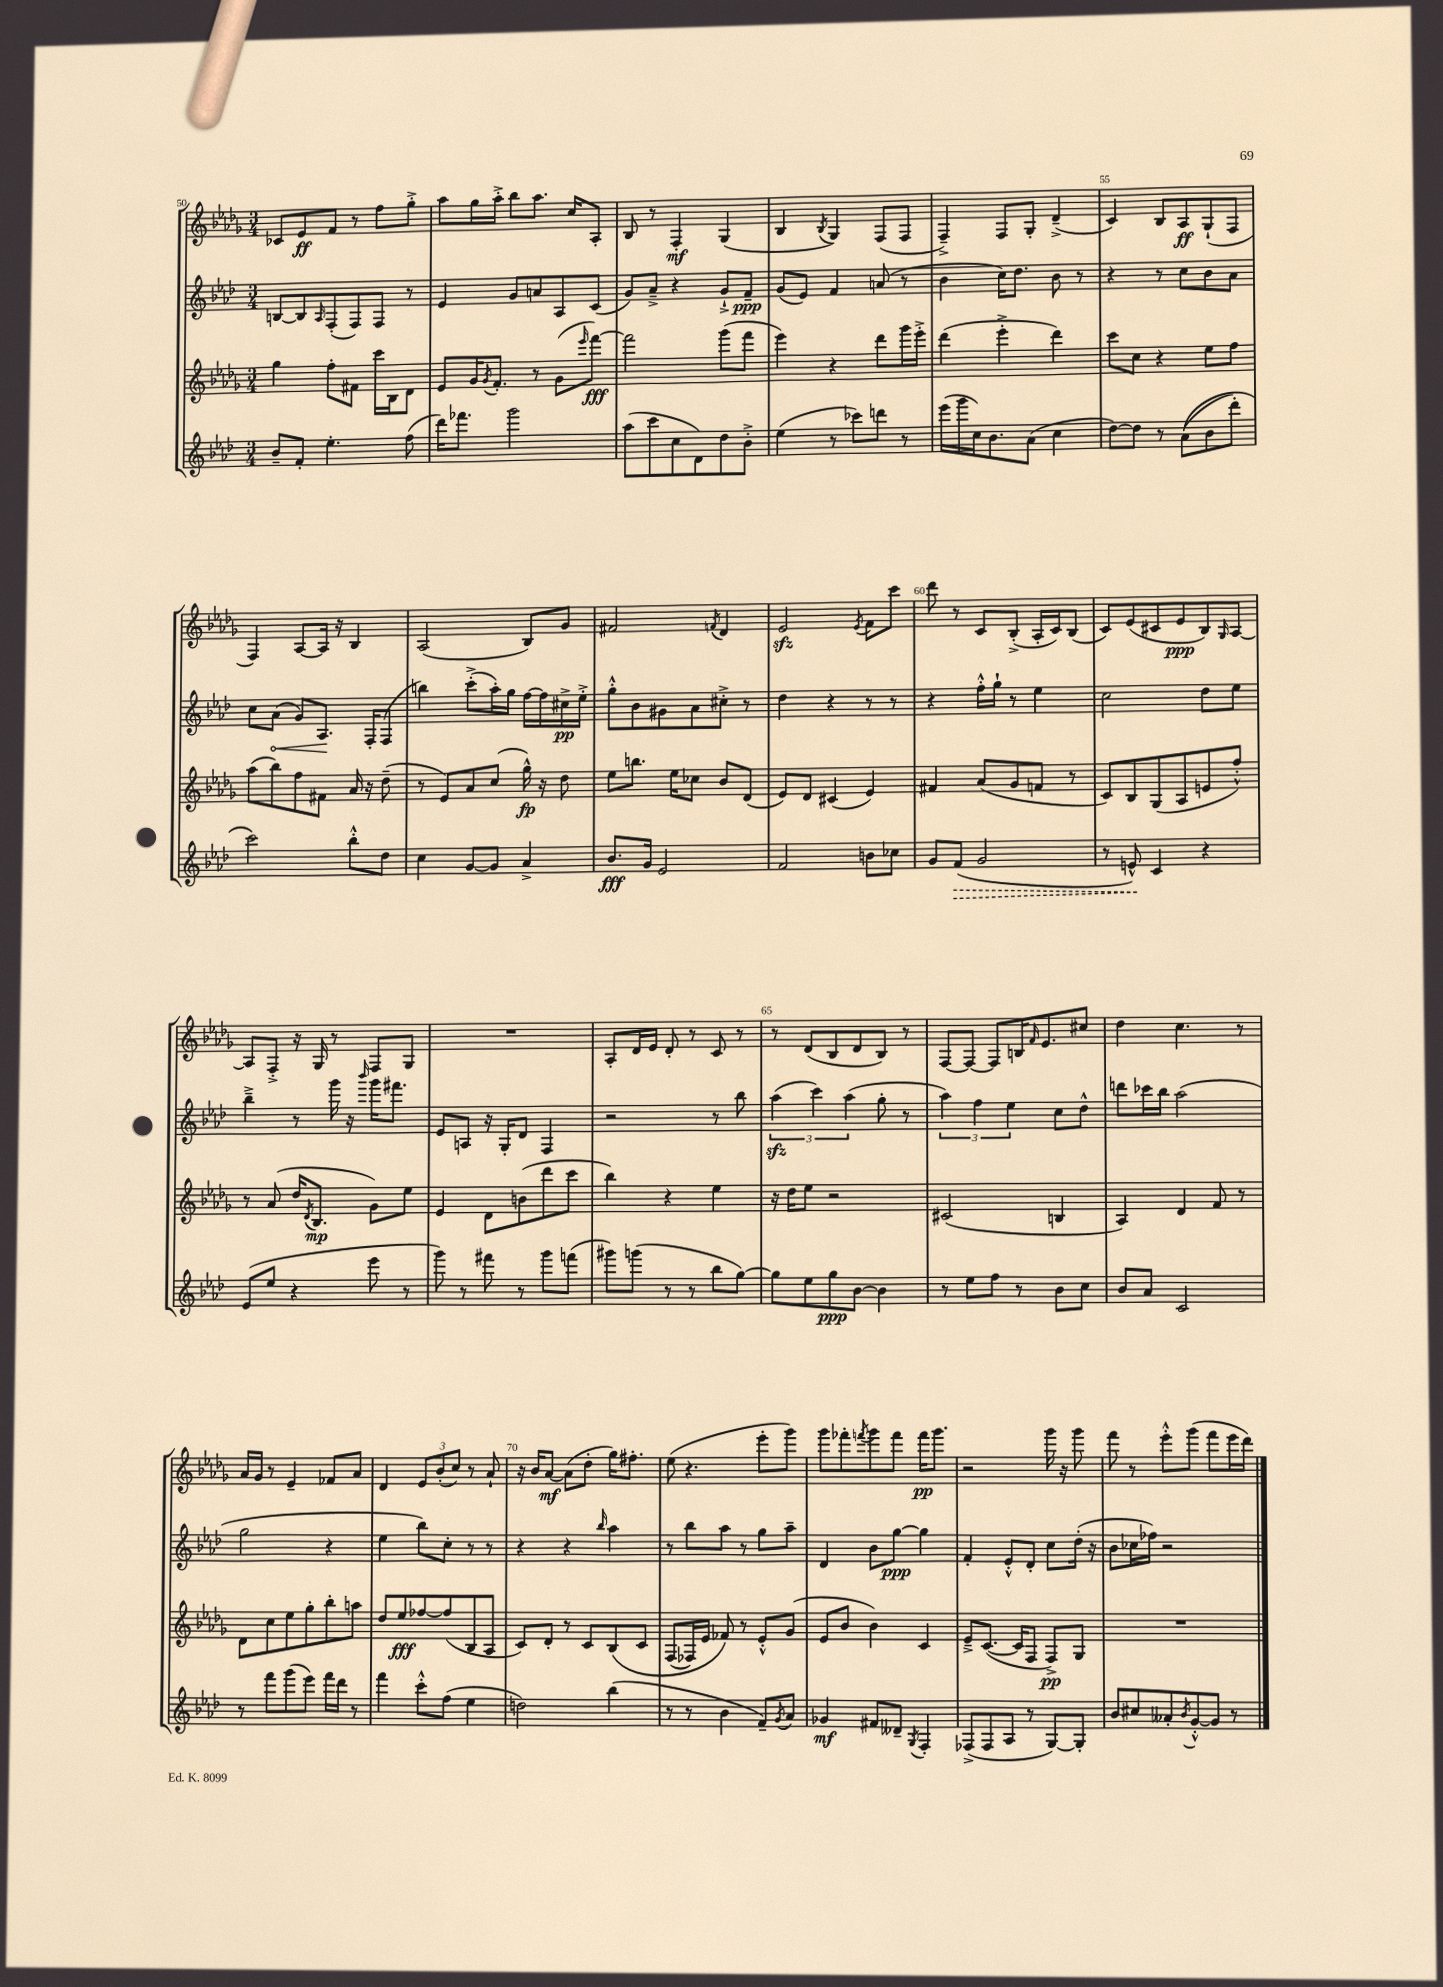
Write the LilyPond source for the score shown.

<<
\new StaffGroup <<
\new Staff = "s0" {
    \clef treble \key des \major \numericTimeSignature \time 3/4
    ces'8 ees'8\ff f'8 r8 f''8 ges''8-.-> |
    aes''8 ges''16 aes''16-.-> bes''8 aes''8. c''16 aes8-. |
    bes8 r8 f4-.\mf ges4( |
    bes4 \acciaccatura { bes8 } ges4) f8( f8 |
    f4--->) f8 ges8-. des'4--->( |
    c'4) bes8 aes8\ff ges8-!( f8 |
    f4) aes8~ aes16 r16 bes4 |
    aes2( bes8) ges'8 |
    fis'2 \acciaccatura { f'8 } des'4 |
    ees'2\sfz \acciaccatura { ees'8 } f'8 c'''8 |
    des'''8 r8 c'8 bes8-.->( aes16-. c'16) bes8( |
    c'8) ees'8( cis'8 ees'8\ppp bes8) \grace { ges16 } aes8~ |
    aes8 f8-.-> r16 ges16 r8 f8 ges8 |
    R2. |
    aes8-. des'16 ees'16 des'8-. r8 c'8 r8 |
    r8 des'8( bes8 des'8 bes8) r8 |
    f8~ f8~ f8 b16 \grace { f'16 } ees'8. cis''8 |
    des''4 c''4. r8 |
    aes'16 ges'16 r8 ees'4-- fes'8 aes'8 |
    des'4 \tuplet 3/2 { ees'8 bes'8-.( c''8) } r8 aes'8-! |
    r16 bes'16 aes'8~\mf aes'8( des''8-. ges''16) fis''8.-. |
    ees''8( r4. ees'''8-. ges'''8) |
    ges'''8 fes'''8-. \acciaccatura { f'''8 } ges'''8 f'''8 f'''16\pp ges'''8. |
    r2 ges'''16 r16 ges'''8 |
    f'''8 r8 ees'''8-.-^ ges'''8( f'''8 ees'''16 des'''16) \bar "|." |
}
\new Staff = "s1" {
    \clef treble \key aes \major \numericTimeSignature \time 3/4
    b8~ b8 \grace { aes16 } f8-.( f8) f8 r8 |
    ees'4 g'8 a'8 aes8 c'8( |
    g'8) aes'8---> r4 g'8-!-> f'8--\ppp |
    g'8( ees'8) f'4 a'8( r8 |
    bes'4 c''16) des''8. bes'8 r8 |
    r4 r8 c''8 bes'8 aes'8 |
    c''8 \once \override Hairpin.circled-tip = ##t aes'8\<( g'8) aes8.\! f16-. f8( |
    b''4) c'''8-.->( aes''16-.) g''16 f''16~ f''16 cis''16->\pp ees''16-.-> |
    g''8-.-^ bes'8 gis'8 aes'8 cis''8-.-> r8 |
    des''4 r4 r8 r8 |
    r4 f''16-.-^ g''16-! r8 ees''4 |
    c''2 des''8 ees''8 |
    bes''4---> r8 g'''16 r16 \grace { bes'''16 } g'''16 fis'''8. |
    ees'8 a8 r16 g16-. des'8 f4 |
    r2 r8 bes''8 |
    \tuplet 3/2 { aes''4\sfz( c'''4) aes''4( } g''8-. r8 |
    \tuplet 3/2 { aes''4) f''4 ees''4 } c''8 des''8-^ |
    d'''8 ces'''16 bes''16 aes''2( |
    g''2 r4 |
    ees''4 bes''8) c''8-. r8 r8 |
    r4 r4 \grace { bes''16 } aes''4 |
    r8 bes''8 aes''8 r8 g''8 aes''8-- |
    des'4 bes'8 g''8~\ppp g''4 |
    f'4-. ees'8-.-^ des'8-. c''8 des''16-.( r16 |
    bes'8 ces''16 fes''16) r2 \bar "|." |
}
\new Staff = "s2" {
    \clef treble \key des \major \numericTimeSignature \time 3/4
    ges''4 f''8-. fis'8 c'''16 bes16 des'8 |
    ees'8 ges'16 \acciaccatura { ges'8 } f'8.-. r8 ges'8( \grace { ees'''16 } f'''8~\fff) |
    f'''2 ges'''8( f'''8 |
    ees'''4) r4 des'''8 ges'''16 ees'''16-.-> |
    des'''4( ees'''4-.-> des'''4) |
    c'''8 c''8 r4 ees''8 f''8 |
    aes''8( bes''8) f''8 fis'8 aes'16 r16 des''8--( |
    r8 ees'8) aes'8 c''8( ges''16-^\fp) r16 des''8 |
    ees''8 b''8. ees''16 ces''8 bes'8 des'8( |
    ees'8) des'8 cis'4( ees'4) |
    fis'4 aes'8( ges'8 f'8 r8 |
    c'8) bes8 ges8( aes8 e'8 f''8-.-^) |
    r8 aes'8( des''16 \acciaccatura { des'8 } bes8.\mp ges'8) ees''8 |
    ees'4 des'8 b'8( des'''8 c'''8 |
    bes''4) r4 ees''4 |
    r16 des''16 ees''8 r2 |
    cis'2( b4 |
    aes4) des'4 f'8 r8 |
    des'8 c''8 ees''8 ges''8-. bes''8-. a''8 |
    des''8 ees''8\fff fes''8~ fes''8( bes8 aes8 |
    c'8) des'8-. r8 c'8 bes8\( c'8 |
    f8( fes16) ees'16 fes'8\) r8 ees'8-.-^ ges'8( |
    ees'8 bes'8 bes'4) c'4 |
    ees'8---> c'8.~( c'16 f8 f8->\pp) ges8 |
    R2. \bar "|." |
}
\new Staff = "s3" {
    \clef treble \key aes \major \numericTimeSignature \time 3/4
    bes'8-- f'8-. ees''4.-. f''8( |
    des'''16) fes'''8. g'''2 |
    aes''8( c'''8 c''8 des'8) des''8 bes'8-.-> |
    ees''4( r8 ces'''8) d'''8 r8 |
    ees'''16( g'''16 c''16) bes'8. aes'8( c''4 |
    des''8~) des''8 r8 aes'8(\( bes'8 des'''8-.) |
    c'''2\) bes''8-.-^ des''8 |
    c''4 g'8~ g'8 aes'4-> |
    bes'8.\fff g'16 ees'2 |
    f'2 b'8 ces''8 |
    g'8 \once \override Hairpin.style = #'dashed-line f'8\>( g'2 |
    r8 e'8-^\!) c'4 r4 |
    ees'8( ees''8 r4 ees'''8 r8 |
    g'''8) r8 fis'''8 r8 g'''8 f'''8( |
    gis'''8) g'''8( r8 r8 bes''8 g''8~) |
    g''8 ees''8 g''8\ppp bes'8~ bes'4 |
    r8 ees''8 f''8 r8 bes'8 c''8 |
    bes'8 aes'8 c'2 |
    r8 f'''8 g'''8( ees'''8) f'''16 des'''16 r8 |
    f'''4 c'''8-.-^ f''8( ees''4 |
    d''2) bes''4( |
    r8 r8 bes'4 f'8--) \acciaccatura { g'8 } aes'8 |
    ges'4\mf fis'8 deses'8-- \acciaccatura { g8 } f4-. |
    fes8->( fes8 aes8 r8 g8~) g8-. |
    bes'8 cis''8 aeses'8-. \acciaccatura { bes'8 } g'8~-.-^ g'8 r8 \bar "|." |
}
>>
>>
\layout { \context { \Score currentBarNumber = #50 \override BarNumber.break-visibility = ##(#f #t #t) barNumberVisibility = #(every-nth-bar-number-visible 5) } }
